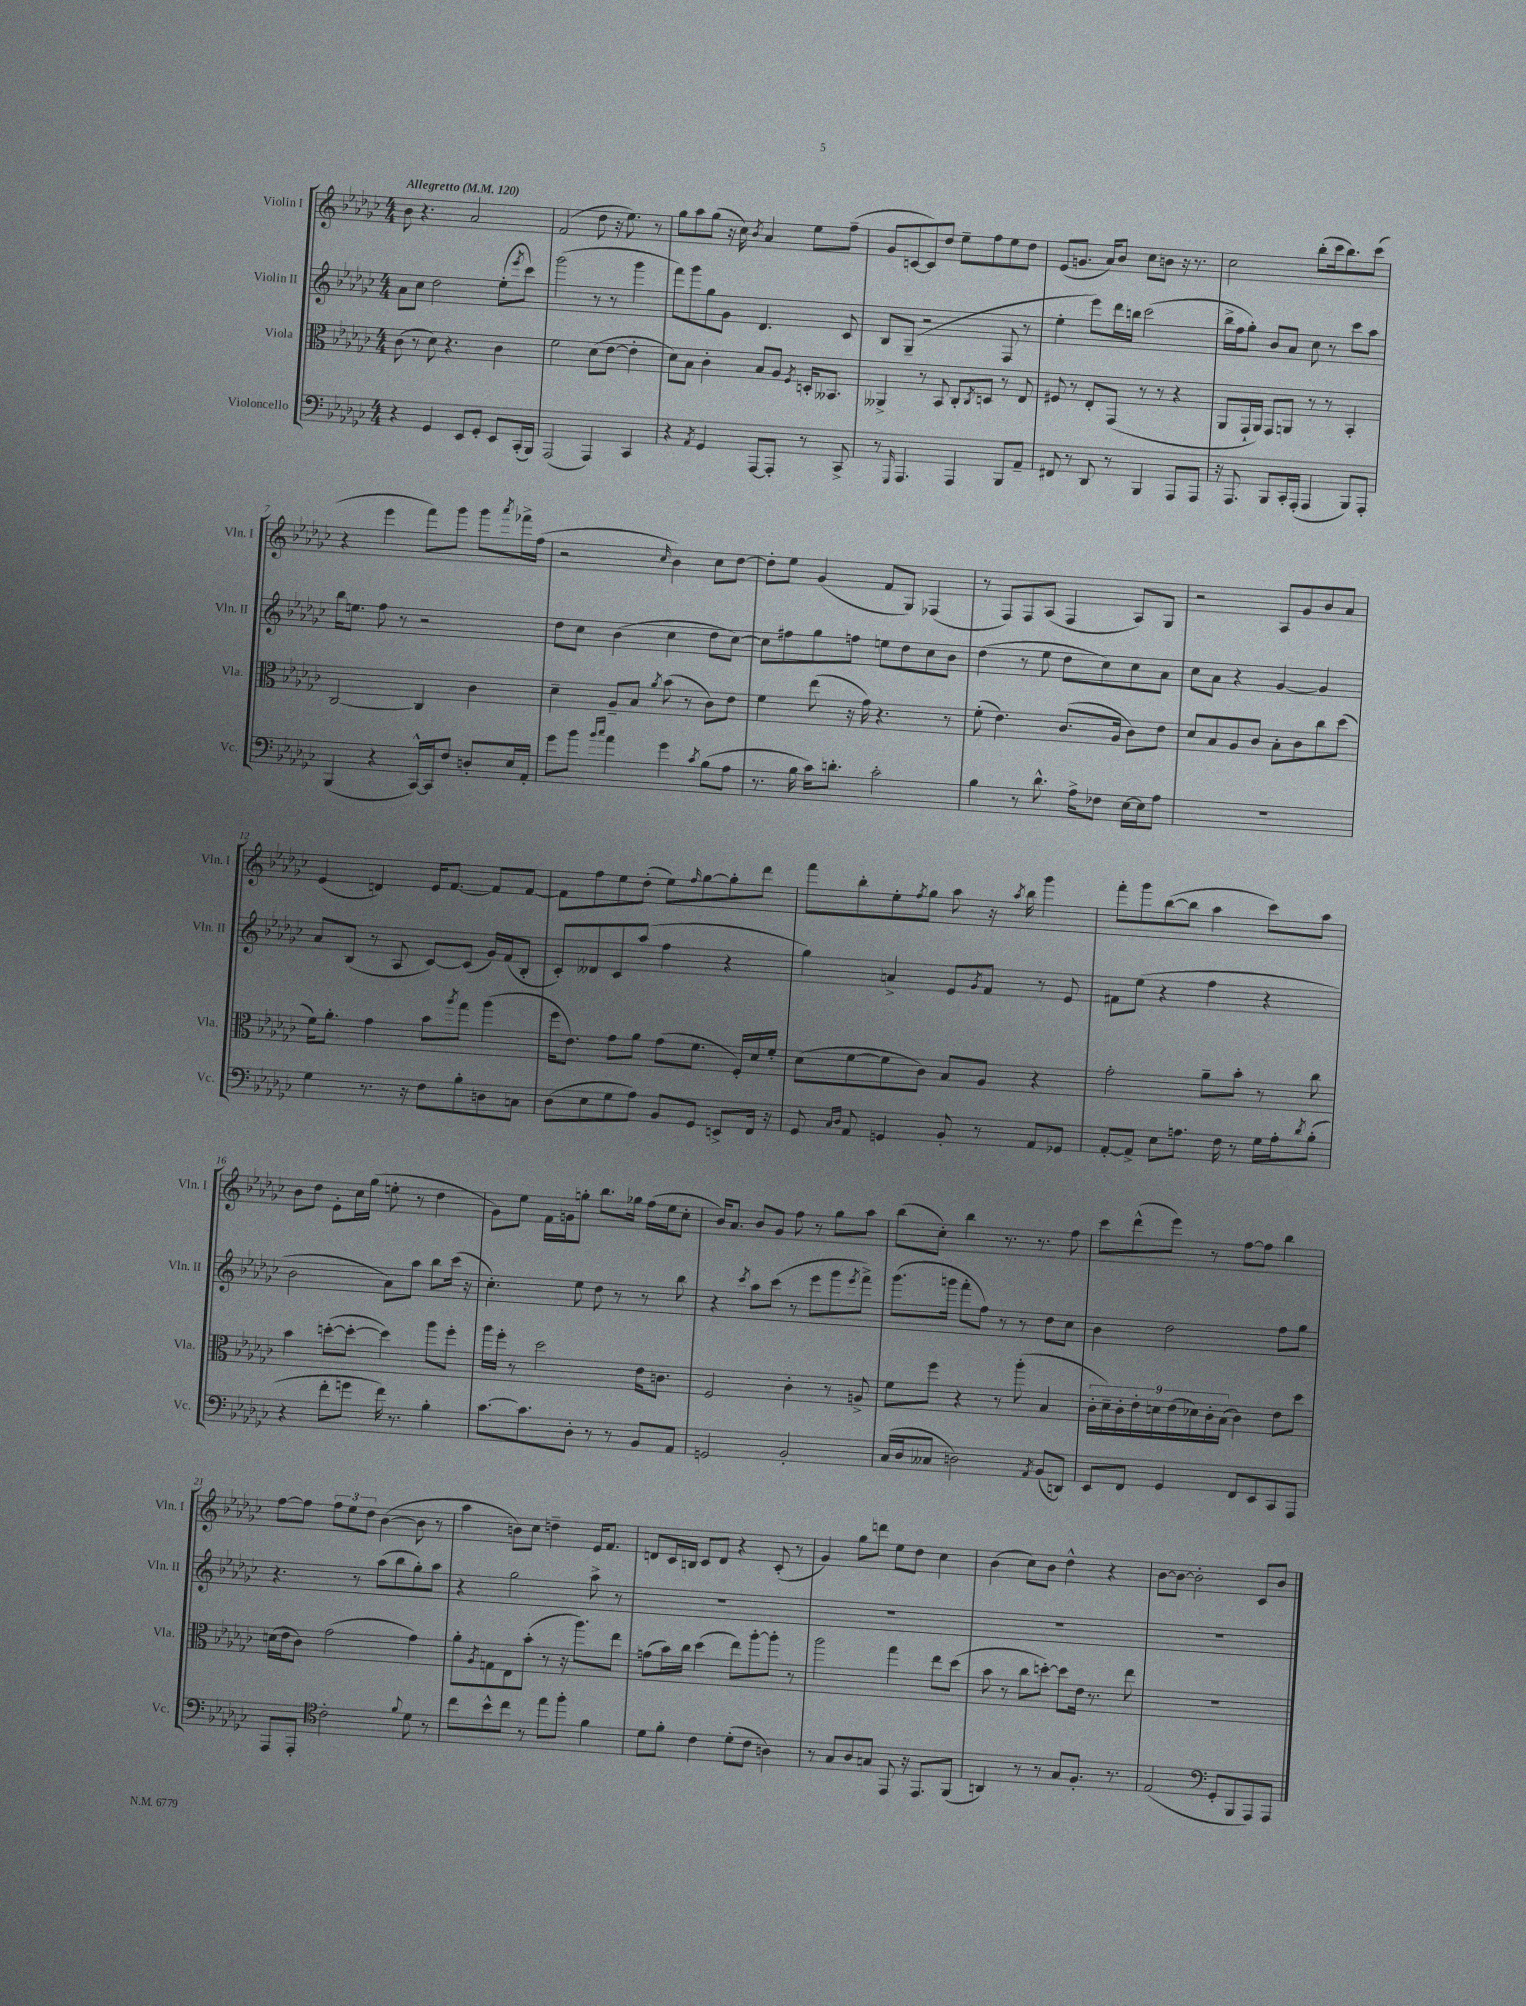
<<
\new StaffGroup <<
\new Staff = "s0" \with { instrumentName = "Violin I" shortInstrumentName = "Vln. I" } {
    \clef treble \key ges \major \numericTimeSignature \time 4/4 \tempo "Allegretto" 4 = 120
    bes'8 r4. aes'2 |
    f'2( des''8 r16 ees''8.) r8 |
    ges''8 aes''8 ges''8( r16 ces''16) \acciaccatura { bes'8 } aes'4 ees''8 f''8--( |
    ges'8 c'8~ c'8) des''8 ees''8-- f''8 ees''8 des''8 |
    ees'8( g'8. aes'16) bes'8 ces''8 b'8 r16 r8. |
    ces''2 bes''8-.( ces'''16 bes''8.) ces'''8( |
    r4 ees'''4 f'''8) ges'''8 ges'''8 \acciaccatura { aes'''8 } fes'''16-> f''16( |
    r2 \grace { ces''16 } bes'4) ces''8 des''8~ |
    des''8-. ees''8 ges'4( f'8 ges8) fes4( |
    r8 f8) f8 aes8( f4 aes8) ges8 |
    r2 aes8 ges'8 bes'8 aes'8 |
    ees'4( d'4) ees'16 f'8.~ f'8 f'8~ |
    f'8 f''8 ees''8 des''8-.( ees''8) \grace { f''16 } ges''8~ ges''8-. des'''8 |
    f'''8 bes''8-. ees''8-. \acciaccatura { f''8 } ges''8 aes''8 r16 \acciaccatura { aes''8 } bes''16 ges'''4 |
    f'''8-. ges'''8 bes''8~( bes''8 aes''4 ces'''8) aes''8 |
    bes'8 des''8 ees'8-. ces''16 ges''16( e''8-. r8 des''4 |
    ges'8) ees''8 f'16 g'16 g''8-. bes''8. ges''16 f''16( ees''16 ces''8-. |
    bes'16) aes'8. bes'8 ges'8 f''8 r8 ges''8 aes''8 |
    bes''8( ces''8-.) bes''4 r8. r8. f''8 |
    ces'''8 des'''8-^( ees'''8) r8 f''8~ f''8 bes''4 |
    f''8~ f''8 \tuplet 3/2 { f''8 ees''8 des''8 } bes'4~( bes'8 r8 |
    aes''4 b'8) ces''8 d''4-- ees'16 f'8. |
    d'8 ces'16 b16 ces'8 d'8 r4 ces'8-.( r8 |
    ges'4) ges''8 d'''8 ees''8 des''8 ces''4 |
    bes'4( ces''8) bes'8 des''4-^ r4 |
    bes'8~ bes'8~ bes'2-. ces'8 bes'8 \bar "|." |
}
\new Staff = "s1" \with { instrumentName = "Violin II" shortInstrumentName = "Vln. II" } {
    \clef treble \key ges \major \numericTimeSignature \time 4/4
    aes'8 ces''8 des''2 ees''8-.( \acciaccatura { ees'''8 } ces'''8) |
    ges'''2( r8 r8 ges'''4 |
    f'''8) ges'''8 ges''8 ges'8 des'4. ces'8 |
    bes8 ges8--( r2 f8 r8 |
    ees''4-. ees'''8) des'''16 b''16 ces'''2( |
    bes''16-> f''16 ges''8-.) bes'8 aes'8 ces''8 r8 ces'''8 aes''8 |
    bes''16 e''8. f''8 r8 r2 |
    des''8 ces''8 bes'4( ces''4 des''8 ces''8~) |
    ces''8 fis''8 ges''8 f''8 e''8 des''8 ces''8 bes'8 |
    des''4( r8 ees''8 des''8 ces''8) ces''8 aes'8 |
    ces''8 aes'8 r4 ges'4~ ges'4 |
    aes'8 bes8( r8 aes8 ces'8~) ces'8( ges'16) f'16( bes8-. |
    ces'8-.) deses'8 ces'8 aes''8( f''4 r4 |
    ges''4) a'4-> ees'8 \acciaccatura { ges'8 } f'8 r8 ees'8 |
    fis'8 ees''8( r4 f''4 r4 |
    bes'2 aes'8) aes''8 bes''8 ces'''16( r16 |
    ces''4.-.) ees''8 des''8 r8 r8 bes''8 |
    r4 \acciaccatura { ces'''8 } aes''8 ces'''8( r8 ees'''8 ges'''8 \acciaccatura { ees'''8 } f'''8->) |
    ges'''8.( g'''16 f'''8-. f''8) r8 r8 des''8 ces''8 |
    bes'4 des''2 f''8 ges''8 |
    r4. r8 aes''8( bes''8 ges''8-.) aes''8 |
    r4 ges''2 aes''8-> r8 |
    R1 |
    R1 |
    R1 |
    R1 \bar "|." |
}
\new Staff = "s2" \with { instrumentName = "Viola" shortInstrumentName = "Vla." } {
    \clef alto \key ges \major \numericTimeSignature \time 4/4
    ces'8( r8 des'8) r4. ces'4 |
    f'2 des'8( ees'8~ ees'4-. |
    des'8) bes8 ces'4-. bes8 aes8 \acciaccatura { f8 } d16-. beses,8. |
    aeses,4-> r8 bes,8 ces8-. \acciaccatura { ces8 } d8 r8 ees8 |
    fis8 r8 ees8-. ges,8( r8 r8 r4 |
    aes,8 ges,16-! aes,16) ges,8 a,8 r8 r8 bes,4-. |
    ces2~ ces4 ces'4 |
    des'4-- aes8-- bes8 \acciaccatura { aes'8 } bes'8( r8 ces'8) ees'8 |
    f'4 ees''8( r16 ges'16) r4. r8 |
    f'8-.( ees'4.) ces'8.( aes16 ces'8) ees'8 |
    des'8 bes8 aes8 ces'8 bes8-. ces'8 ces''8 des''8( |
    f'16) aes'8.-. ges'4 bes'8 \acciaccatura { aes''8 } ges''8 aes''4( |
    f''16 ees'8.) ges'8 aes'8 ges'8( f'8. f16-.) des'16 f'16-. |
    des'8( f'8~ f'8 ces'8) bes8 aes8 r4 |
    ges'2-. aes'8-- bes'8-. r8 ces''8 |
    bes'4 d''8~-.( d''8~-. d''4) aes''8 f''8-. |
    aes''16 f''16-. r8 des''2 ees'16 c'8. |
    f2 ces'4-. r8 a8-> |
    f'8 f''8 r4 r8 aes''8-.( bes4 |
    \tuplet 9/8 { ces'16-. des'16--) ces'16-. ees'16-. d'16 ees'16( des'16) ces'16-. bes16( } ces'4) ees'8 des''8 |
    d'16( ees'16 ces'8) ges'2( ges'4) |
    aes'8-. \acciaccatura { aes8 } g8 ees8 bes'8-.( r8 r16 aes''8.) ees''8 |
    g'8( bes'16) ces''16 des''4( ees''8) aes''8~-. aes''8-. r8 |
    aes''2 ges''4 ees''8 des''8( |
    bes'8 r8 ces''8 d''8~-.) d''8 ees'16 r8. ees''8 |
    R1 \bar "|." |
}
\new Staff = "s3" \with { instrumentName = "Violoncello" shortInstrumentName = "Vc." } {
    \clef bass \key ges \major \numericTimeSignature \time 4/4
    r4 ges,4 ees,8 ges,8-. ees,8 ces,16-.( bes,,16) |
    aes,,2( aes,,4) ces,4 |
    r4 \acciaccatura { aes,8 } ges,4 aes,,8~ aes,,8-. r8 ces,8-> |
    r8 \grace { ges,,16 } aes,,4. aes,,4 bes,,8 aes,8-- |
    fis,8 r8 des,8 r8 bes,,4 aes,,8 aes,,8 |
    r16 aes,,8. bes,,8 ces,16-. aes,,16-.( aes,,4 bes,,8) aes,,8-. |
    bes,,4( r4 ces,16~-^) ces,16 f8 d8-. ees16 aes,16-. |
    ges'8 bes'8 \grace { bes'16 ces''16 } aes'4 ges'4 \acciaccatura { ces'8 } bes8( aes8 |
    r8. bes16 ces'16) d'8.-. ces'2-. |
    bes4 r8 des'8.-^ aes16-> fes8 ees16~ ees16 aes8 |
    R1 |
    ges4 r8. r16 f8 bes8-. d8 c8 |
    des8( ees8 ges8 aes8) bes,8 ges,8 e,8-> f,16 r16 |
    ges,8 \grace { ces16 des16 } aes,8 g,4 bes,8-. r8 aes,8 ges,8 |
    aes,8~-. aes,8-> ees8 a8. f16 r8 ges16 a16-. \acciaccatura { des'8 } bes8-.( |
    r4 f'8-. g'8 f'16) r8. bes4-. |
    ces'8.~ ces'8. des8-. r8 r8 bes,8 aes,8 |
    g,2 bes,2-. |
    ces16( des16 ceses8 d2) \acciaccatura { aes,8 } bes,8( d,8) |
    ees,8 f,8 ges,4 f,8 ees,8 ces,8 aes,,8 |
    aes,,8 aes,,8-. \clef tenor ces'2-. \appoggiatura { f'8 } des'8 r8 |
    ces''8 bes'8-^ ces''8 r8 ees''8 f''8-. f'4 |
    des'8 f'8-. ces'4 des'8-.( ces'8 a4) |
    r8 ges8 aes8 g8 ees,8 r16 ees,8. f,8( |
    a,4) r8 r8 ges8 f8.-. r8. |
    ees2( \clef bass ges,8-. bes,,8 aes,,8) aes,,8 \bar "|." |
}
>>
>>
